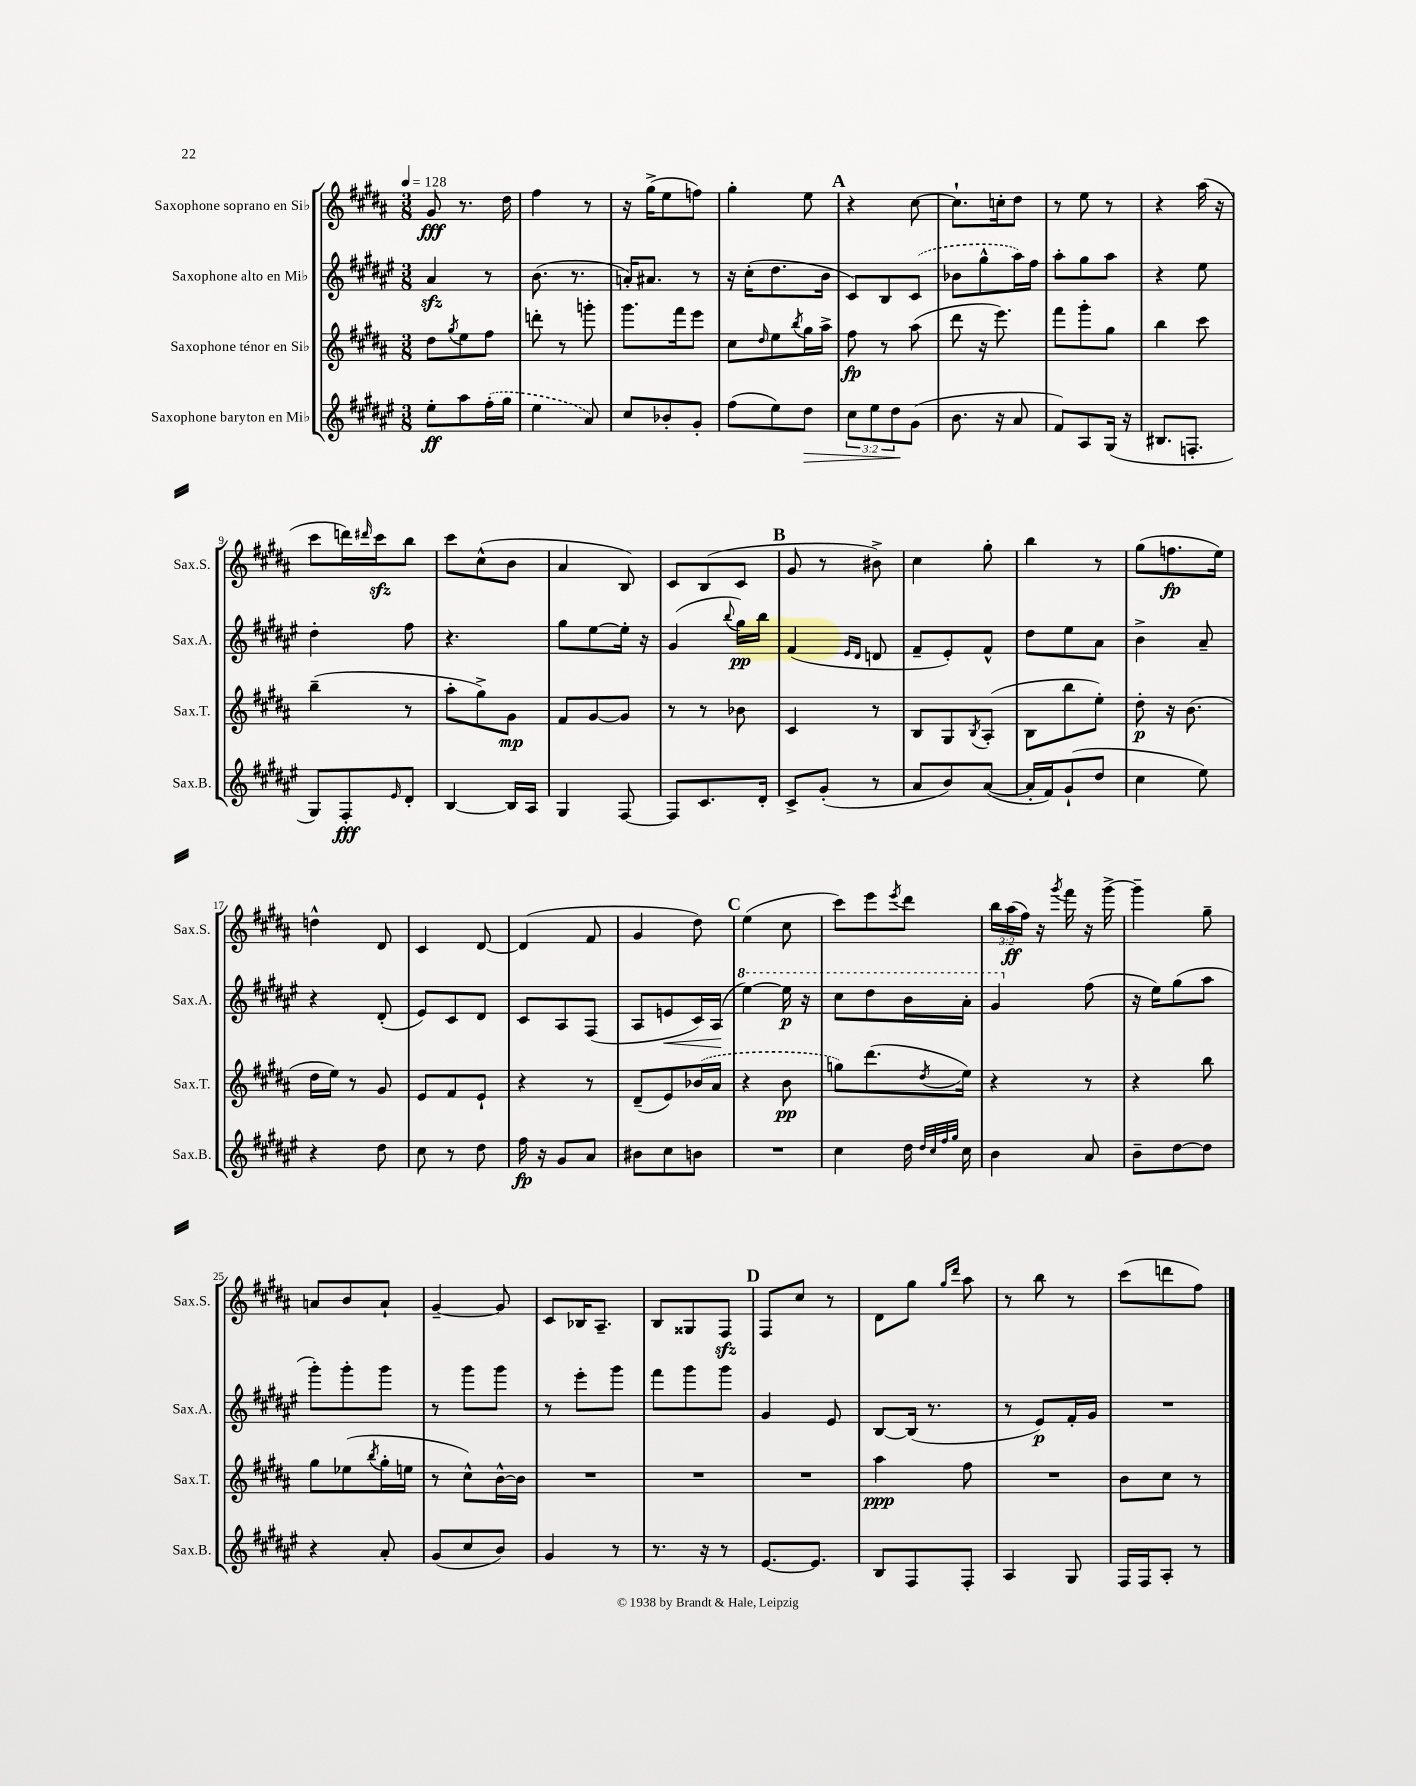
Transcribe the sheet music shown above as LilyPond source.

<<
\new StaffGroup <<
\new Staff = "s0" \with { instrumentName = "Saxophone soprano en Sib" shortInstrumentName = "Sax.S." } {
    \clef treble \key b \major \numericTimeSignature \time 3/8 \override Staff.TupletNumber.text = #tuplet-number::calc-fraction-text \tempo 4 = 128
    gis'8\fff r8. dis''16 |
    fis''4 r8 |
    r16 gis''16->( e''8 f''8) |
    gis''4-. e''8 |
    \mark \markup { \bold "A" } r4 cis''8~ |
    cis''8.-! c''16-. dis''8 |
    r8 e''8 r8 |
    r4 ais''16( r16 |
    cis'''8 d'''16) \grace { dis'''16 } cis'''16\sfz b''8 |
    cis'''8 cis''8-^( b'8 |
    ais'4 b8) |
    cis'8 b8( cis'8 |
    \mark \markup { \bold "B" } gis'8 r8 bis'8->) |
    cis''4 gis''8-. |
    b''4 r8 |
    gis''8( f''8.\fp e''16) |
    d''4-^ dis'8 |
    cis'4 dis'8~ |
    dis'4( fis'8 |
    gis'4 dis''8) |
    \mark \markup { \bold "C" } e''4( cis''8 |
    cis'''8) e'''8 \acciaccatura { e'''8 } dis'''8 |
    \tuplet 3/2 { b''16 ais''16\ff( fis''16) } r16 \acciaccatura { gis'''8 } fis'''16 r16 gis'''16~-> |
    gis'''4-- gis''8-- |
    a'8 b'8 a'8-! |
    gis'4~-- gis'8 |
    cis'8 bes16 ais8.-- |
    b8 gisis8 fis8\sfz |
    \mark \markup { \bold "D" } fis8 cis''8 r8 |
    dis'8 gis''8 \grace { gis''16 dis'''16 } ais''8 |
    r8 b''8 r8 |
    cis'''8( d'''8 fis''8) \bar "|." |
}
\new Staff = "s1" \with { instrumentName = "Saxophone alto en Mib" shortInstrumentName = "Sax.A." } {
    \clef treble \key fis \major \numericTimeSignature \time 3/8
    ais'4\sfz r8 |
    b'8.( r8. |
    a'16-.) ais'8. r8 |
    r16 cis''16-.( dis''8. b'16 |
    \mark \markup { \bold "A" } cis'8) b8 \once \slurDashed cis'8( |
    bes'8 gis''8-^ ais''16) fis''16 |
    ais''8-. gis''8 ais''8 |
    r4 eis''8 |
    dis''4-. fis''8 |
    r4. |
    gis''8 eis''8~ eis''16-. r16 |
    gis'4( \appoggiatura { b''8 } gis''16\pp) b''16 |
    \mark \markup { \bold "B" } fis'4( \grace { eis'16 dis'16 } d'8 |
    fis'8-- eis'8-.) fis'8-^ |
    dis''8 eis''8 ais'8 |
    b'4-> ais'8-- |
    r4 dis'8-.( |
    eis'8) cis'8 dis'8 |
    cis'8 ais8 fis8( |
    ais8 e'8\< cis'16) ais16\!( |
    \mark \markup { \bold "C" } \ottava #1 eis'''4~) eis'''16\p r16 |
    cis'''8 dis'''8 b''16 ais''16-. |
    gis''4 \ottava #0 fis''8( |
    r16 eis''16) gis''8( ais''8 |
    gis'''8-.) gis'''8-. gis'''8 |
    r8 gis'''8 gis'''8 |
    r8 eis'''8-. gis'''8 |
    fis'''8 gis'''8 gis'''8 |
    \mark \markup { \bold "D" } gis'4 eis'8 |
    b8~ b16( r8. |
    r8 eis'8\p) fis'16-. gis'16 |
    R4. \bar "|." |
}
\new Staff = "s2" \with { instrumentName = "Saxophone ténor en Sib" shortInstrumentName = "Sax.T." } {
    \clef treble \key b \major \numericTimeSignature \time 3/8
    dis''8 \acciaccatura { gis''8 } e''8 fis''8 |
    d'''8-. r8 g'''8-. |
    gis'''8. fis'''16 e'''8 |
    cis''8 \grace { dis''16 } e''8 \acciaccatura { b''8 } gis''16 ais''16-> |
    \mark \markup { \bold "A" } fis''8\fp r8 ais''8( |
    dis'''8 r16 e'''8.) |
    fis'''8 gis'''8-. gis''8 |
    b''4 cis'''8 |
    b''4--( r8 |
    ais''8-. gis''8->) gis'8\mp |
    fis'8 gis'8~ gis'8 |
    r8 r8 bes'8 |
    \mark \markup { \bold "B" } cis'4 r8 |
    b8 gis8 \acciaccatura { b8 } ais8-.( |
    b8 b''8 e''8-.) |
    dis''8-.\p r16 b'8.( |
    dis''16 e''16) r8 gis'8 |
    e'8 fis'8 e'8-! |
    r4 r8 |
    dis'8--( e'8) \once \slurDashed bes'16( ais'16 |
    \mark \markup { \bold "C" } r4 b'8\pp |
    g''8) dis'''8.( \acciaccatura { dis''8 } e''16) |
    r4 r8 |
    r4 b''8 |
    gis''8 ees''8( \acciaccatura { b''8 } gis''16-. e''16 |
    r8 cis''8-^) b'16~-^ b'16 |
    R4. |
    R4. |
    \mark \markup { \bold "D" } R4. |
    ais''4\ppp fis''8 |
    R4. |
    b'8 cis''8 r8 \bar "|." |
}
\new Staff = "s3" \with { instrumentName = "Saxophone baryton en Mib" shortInstrumentName = "Sax.B." } {
    \clef treble \key fis \major \numericTimeSignature \time 3/8 \override Staff.TupletNumber.text = #tuplet-number::calc-fraction-text
    eis''8-.\ff ais''8 \once \slurDashed fis''16-.( gis''16 |
    eis''4 ais'8) |
    cis''8 bes'8-. gis'8-. |
    fis''8( eis''8) dis''8\> |
    \mark \markup { \bold "A" } \tuplet 3/2 { cis''8 eis''8 dis''8\! } gis'8( |
    b'8. r16 ais'8 |
    fis'8) ais8 gis16( r16 |
    bis8. f8.-. |
    gis8) fis8-.\fff \grace { eis'16 } dis'8-. |
    b4~ b16 ais16 |
    gis4 fis8~ |
    fis8 cis'8. dis'16-. |
    \mark \markup { \bold "B" } cis'8-> gis'8-.( r8 |
    ais'8 b'8) ais'8~( |
    ais'16-. fis'16) gis'8-!( dis''8 |
    cis''4 eis''8) |
    r4 dis''8 |
    cis''8 r8 dis''8 |
    fis''16\fp r16 gis'8 ais'8 |
    bis'8 cis''8 b'8 |
    \mark \markup { \bold "C" } R4. |
    cis''4 dis''16 \grace { dis''32 cis''32 fis''32 gis''32 } cis''16 |
    b'4 ais'8 |
    b'8-- dis''8~ dis''8 |
    r4 ais'8-. |
    gis'8( cis''8 b'8) |
    gis'4 r8 |
    r8. r16 r8 |
    \mark \markup { \bold "D" } eis'8.~ eis'8. |
    b8 fis8 fis8-. |
    ais4 gis8 |
    fis16 fis16 ais8-. r8 \bar "|." |
}
>>
>>
